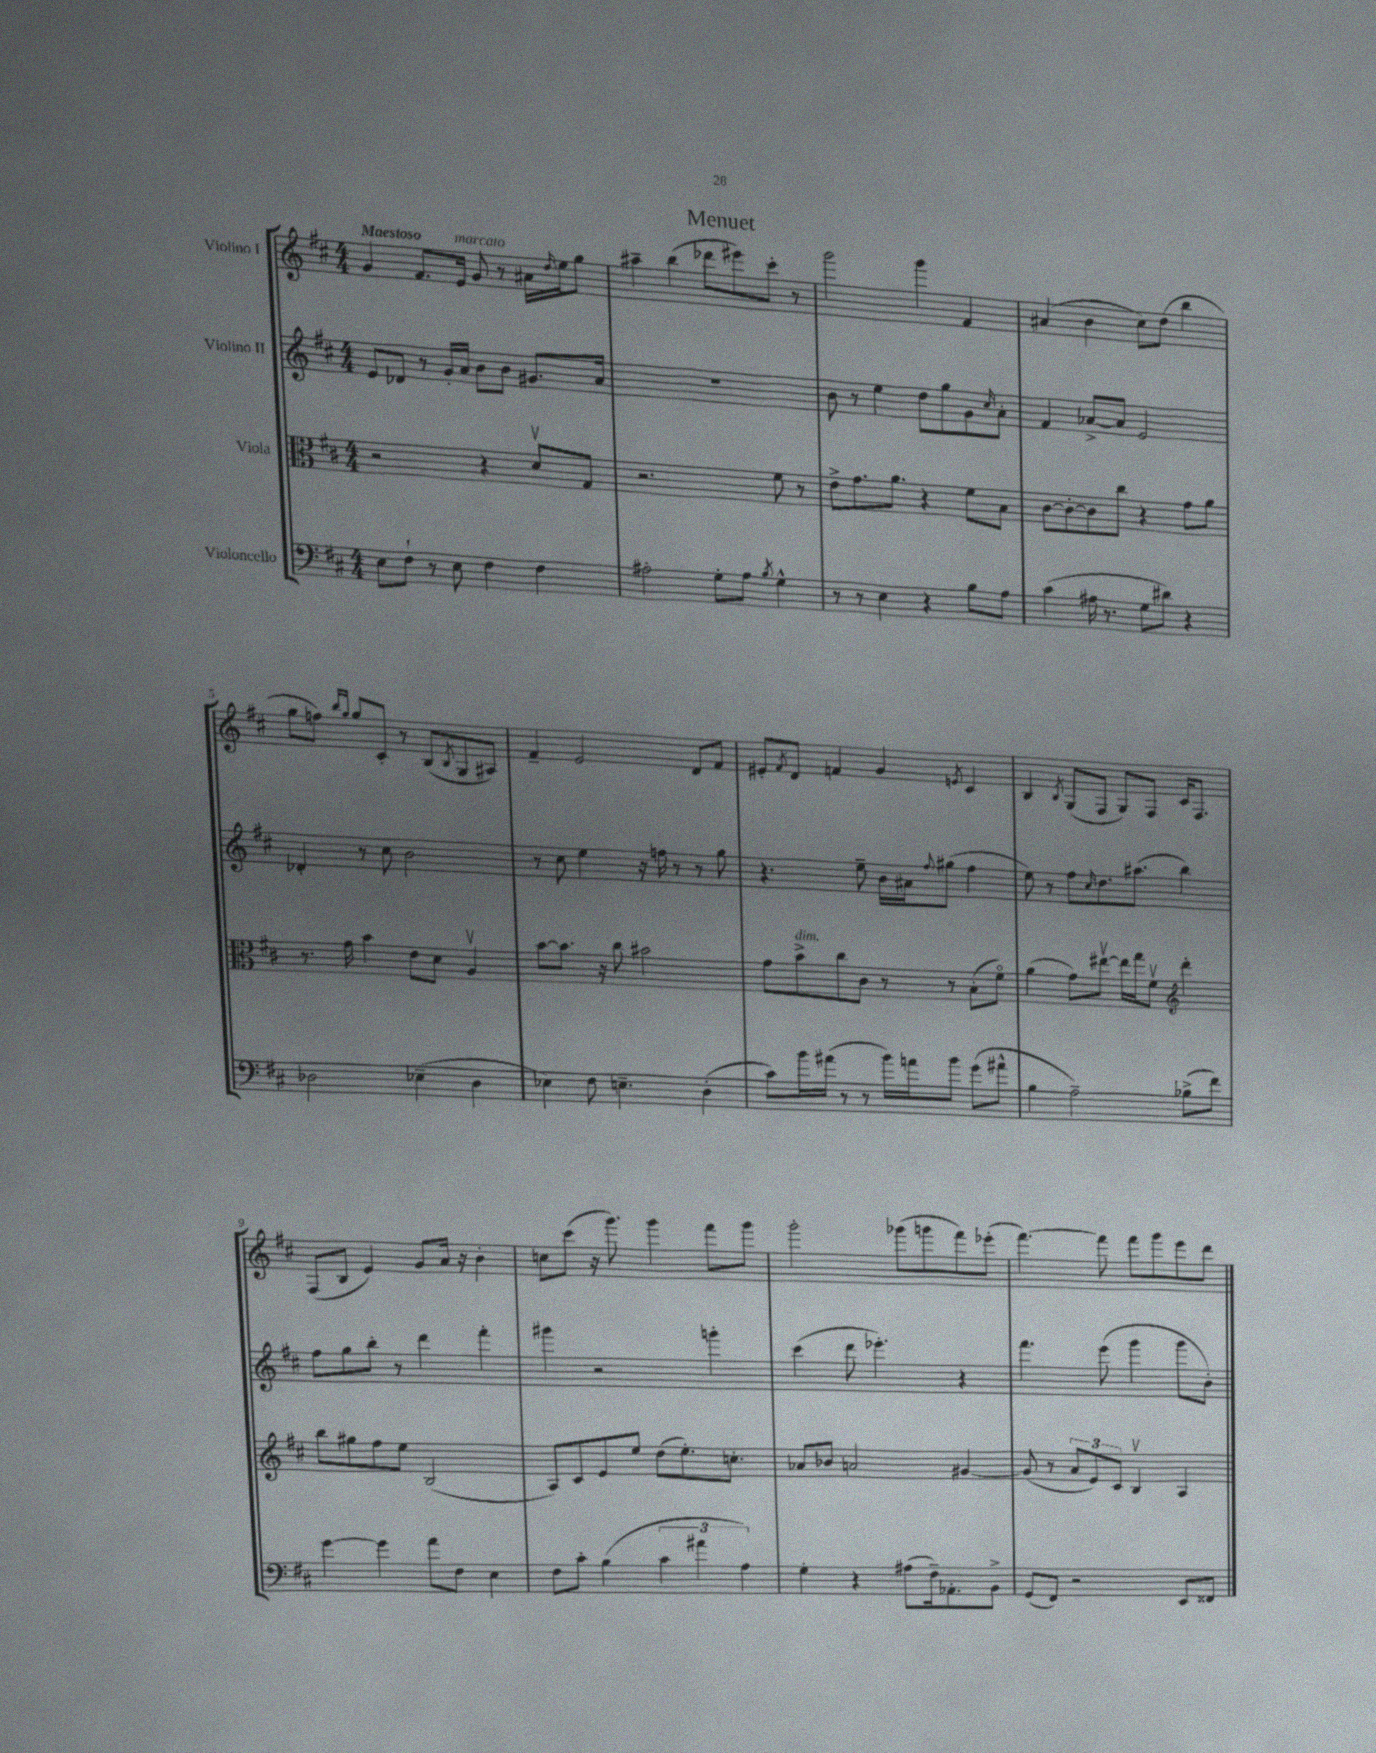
\header { title = "Menuet" }
<<
\new StaffGroup <<
\new Staff = "s0" \with { instrumentName = "Violino I" } {
    \clef treble \key d \major \numericTimeSignature \time 4/4 \tempo "Maestoso"
    g'4 fis'8. e'16^\markup { \italic "marcato" } g'8 r8 ais'16 \grace { d''16 } e''16 g''8 |
    ais''4-- b''4( des'''8 eis'''8) cis'''8-. r8 |
    g'''2 g'''4 fis'4 |
    ais'4( b'4 cis''8) d''8( b''4 |
    g''8 f''8) \grace { b''16 g''16 } g''8 cis'8-. r8 b8( \acciaccatura { b8 } g8 ais8) |
    fis'4-- e'2 d'8 fis'8 |
    eis'8-. \acciaccatura { fis'8 } d'8 f'4 g'4 \acciaccatura { e'8 } cis'4 |
    b4 \acciaccatura { b8 } g8( fis8 g8) fis8 cis'16 fis8. |
    fis8( b8 e'4) g'8 a'16 r16 b'4-. |
    c''8 cis'''8( r16 g'''8.) g'''4 fis'''8 g'''8 |
    g'''2-. ges'''8( g'''8 fis'''8) ees'''8-.( |
    fis'''4.~) fis'''8 fis'''8 g'''8 e'''8 d'''8 \bar "|." |
}
\new Staff = "s1" \with { instrumentName = "Violino II" } {
    \clef treble \key d \major \numericTimeSignature \time 4/4
    e'8 des'8 r8 g'16-. a'16 b'8 b'8 gis'8. a'16 |
    R1 |
    b'8 r8 e''4 d''8 g''8 g'8 \grace { cis''16 } a'8-. |
    fis'4 aes'8~-> aes'8 e'2 |
    des'4-. r8 cis''8 b'2 |
    r8 cis''8 e''4 r16 f''16 r8 r8 g''8 |
    r4. e''8-- b'16 ais'16 \appoggiatura { fis''8 } gis''8( fis''4 |
    e''8) r8 fis''8 \grace { cis''16 } d''8. ais''8.( b''4) |
    fis''8 g''8 b''8-. r8 d'''4 fis'''4-. |
    gis'''4 r2 g'''4-. |
    cis'''4( d'''8 ees'''4.-.) r4 |
    fis'''4. e'''8( g'''4 g'''8 b'8-.) \bar "|." |
}
\new Staff = "s2" \with { instrumentName = "Viola" } {
    \clef alto \key d \major \numericTimeSignature \time 4/4
    r2 r4 d'8\upbow g8 |
    r2. fis'8 r8 |
    e'8-> g'8. a'8. r4 fis'8 b8 |
    cis'8~ cis'8~-. cis'8 cis''8 r4 g'8 a'8 |
    r8. g'16 b'4 e'8 d'8 a4\upbow |
    b'8~ b'8. r16 cis''8 bis'2 |
    g'8 b'8->^\markup { \italic "dim." } cis''8 cis'8 r8 r8 b8-.( fis'8\flageolet) |
    a'4( g'8) eis''8~\upbow eis''16 g''16 fis'8\upbow \clef treble d'''4-. |
    b''8 gis''8 fis''8 e''8 b2( |
    a8) cis'8 e'8 e''8 d''8( e''8.-.) c''8.-. |
    aes'8 bes'8 a'2 gis'4~ |
    gis'8( r8 \tuplet 3/2 { a'8 e'8) cis'8 } b4\upbow a4 \bar "|." |
}
\new Staff = "s3" \with { instrumentName = "Violoncello" } {
    \clef bass \key d \major \numericTimeSignature \time 4/4
    e8 fis8-! r8 e8 fis4 fis4 |
    ais2-. g8-. ais8 \acciaccatura { b8 } g4-^ |
    r8 r8 e4 r4 b8 a8 |
    cis'4( ais16 r8. g8 dis'8) r4 |
    des2 ees4--( des4 |
    ees4) fis8 e4.-- d4-.( |
    cis'8) b'16 ais'16( r8 r8 b'16) a'16 b'8 g'8( ais'8-^ |
    b4 a2--) bes8->( fis'8) |
    g'4~ g'4 a'8 fis8 e4 |
    fis8 cis'8-. b4( \tuplet 3/2 { cis'4 ais'4 a4) } |
    g4-. r4 ais8( fis16--) aes,8.-. b,8-> |
    g,8( fis,8) r2 e,8 fisis,8 \bar "|." |
}
>>
>>
